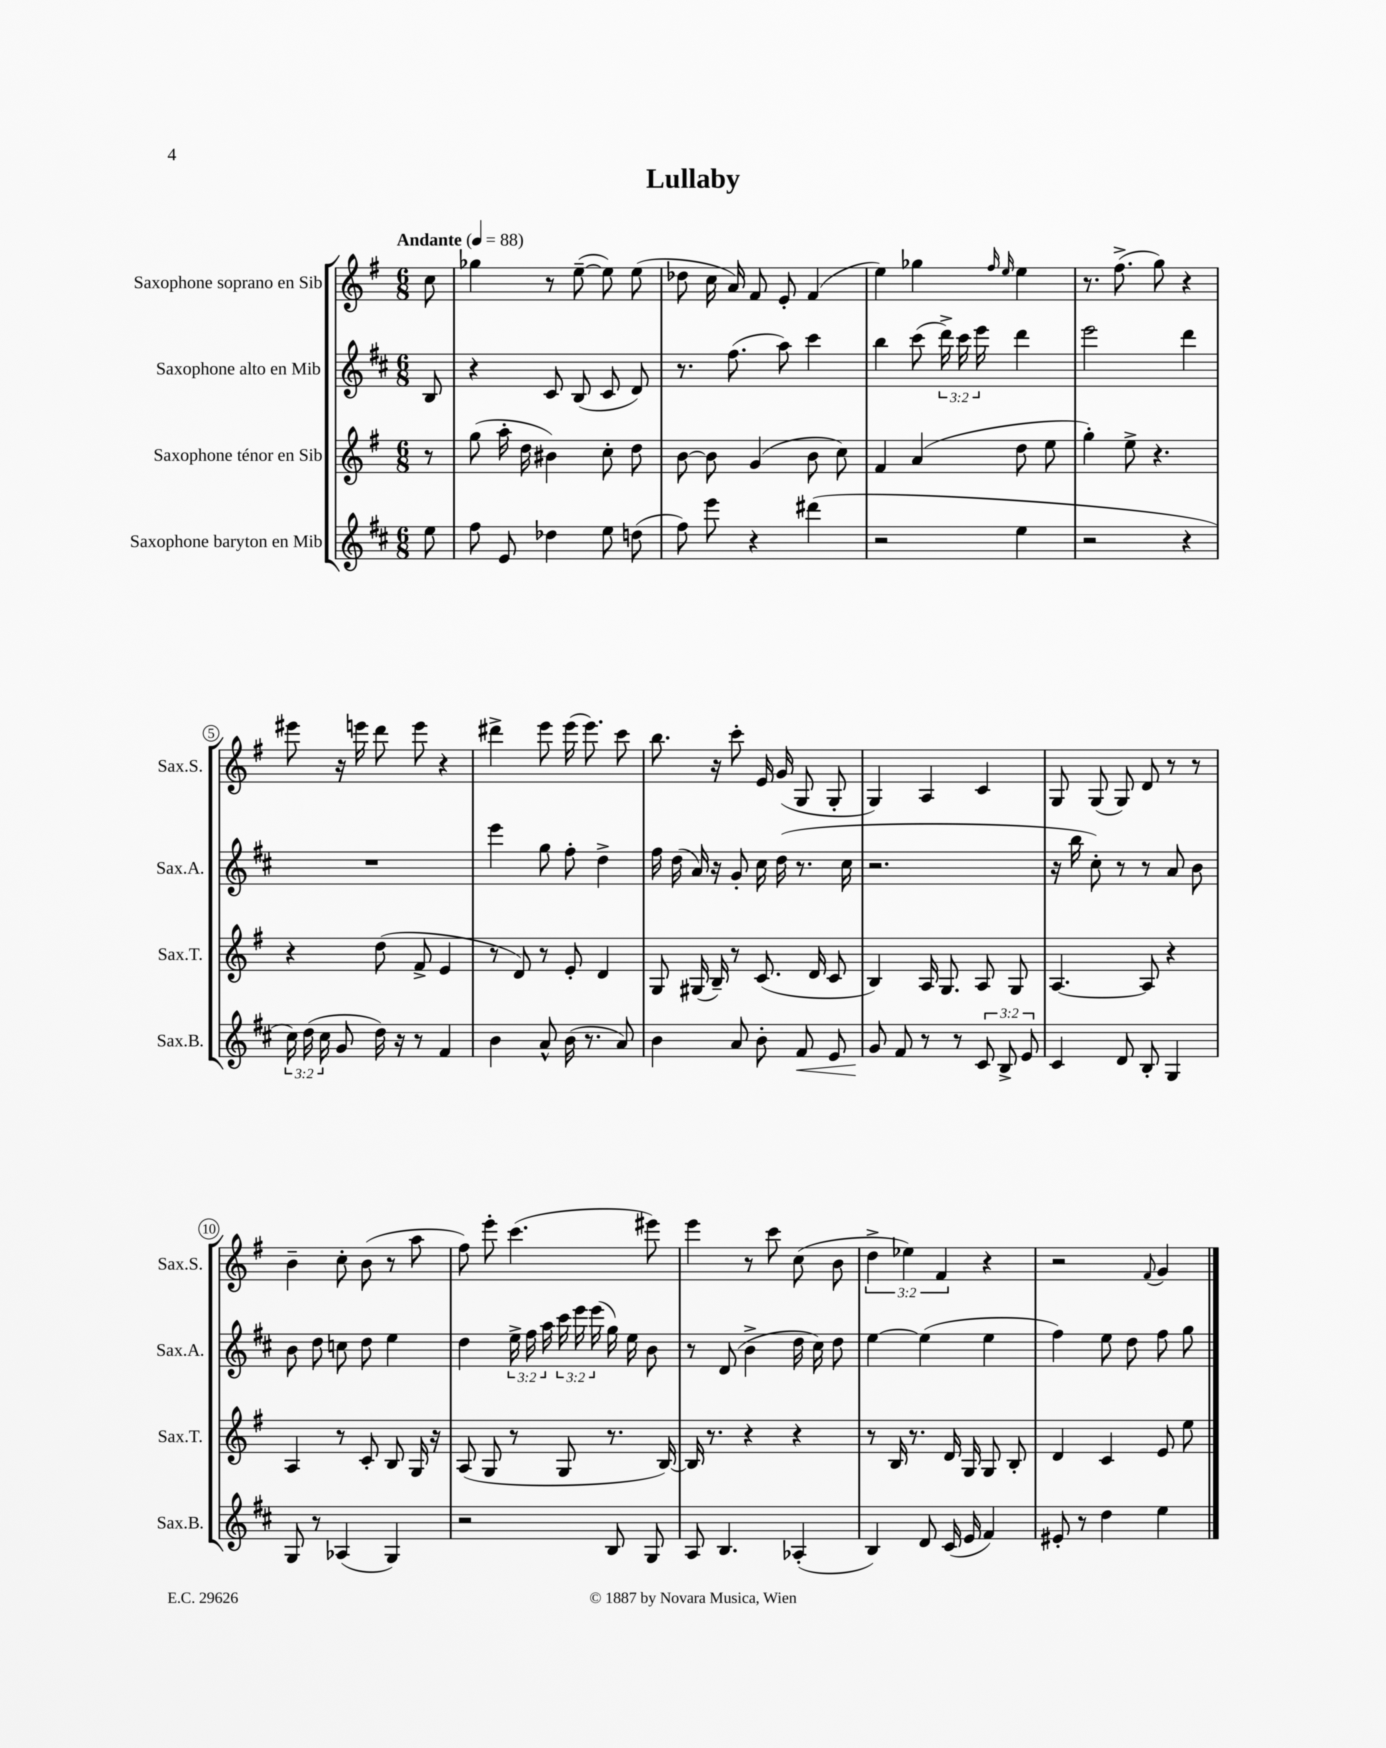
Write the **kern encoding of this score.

**kern	**dynam	**kern	**kern	**kern
*part4	*part4	*part3	*part2	*part1
*staff4	*staff4	*staff3	*staff2	*staff1
*I"Saxophone baryton en Mib	*	*I"Saxophone ténor en Sib	*I"Saxophone alto en Mib	*I"Saxophone soprano en Sib
*I'Sax.B.	*	*I'Sax.T.	*I'Sax.A.	*I'Sax.S.
*clefG2	*	*clefG2	*clefG2	*clefG2
*k[f#c#]	*	*k[f#]	*k[f#c#]	*k[f#]
*M6/8	*	*M6/8	*M6/8	*M6/8
*MM88	*	*MM88	*MM88	*MM88
=	=	=	=	=
!	!	!	!	!LO:TX:a:B:t=Andante
8ee\	.	8r	8B/	8cc\
=1	=1	=1	=1	=1
8ff#\	.	(8gg\	4r	4gg-X\
8e/	.	16aa'\	.	.
.	.	16dd\	.	.
4dd-X\	.	4b#X\)	8c#/	8r
.	.	.	(8B/	([8ee~\
8ee\	.	8cc'\	8c#/	8ee\])
(8ddn\	.	8dd\	8d/)	(8ee\
=2	=2	=2	=2	=2
8ff#\)	.	[8b\	8.r	8dd-X\
8eee\	.	8b\]	.	16cc\
.	.	.	(8.ff#\	16a/)
4r	.	(4g/	.	8f#/
.	.	.	8aa\)	8e'/
(4ddd#X\	.	8b\	4ccc#\	(4f#/
.	.	8cc\)	.	.
=3	=3	=3	=3	=3
2r	.	4f#/	4bb\	4ee\)
.	.	(4a/	(8ccc#\	4gg-X\
.	.	.	24ddd^\)	.
.	.	.	24ccc#\	.
.	.	.	24eee\	.
.	.	.	.	16qqff#/
.	.	.	.	16qqee/
4ee\	.	8dd\	4ddd\	4ee\
.	.	8ee\	.	.
=4	=4	=4	=4	=4
2r	.	4gg'\)	2eee\	8.r
.	.	.	.	(8.ff#^\
.	.	8ee^\	.	.
.	.	4.r	.	8gg\)
4r	.	.	4ddd\	4r
!!LO:LB:g=z
=5	=5	=5	=5	=5
24cc#\)	.	4r	2.r	8eee#X\
(24dd\	.	.	.	.
24cc#\	.	.	.	.
8g/	.	.	.	16r
.	.	.	.	16eeen\
16dd\)	.	(8dd\	.	8ddd\
16r	.	.	.	.
8r	.	8f#^/	.	8eee\
4f#/	.	4e/	.	4r
=6	=6	=6	=6	=6
4b\	.	8r	4eee\	4ddd#X^\
.	.	8d/)	.	.
8a^^/	.	8r	8gg\	8eee\
(16b\	.	8e'/	8ff#'\	(16eee\
8.r	.	.	.	8.eee\)
.	.	4d/	4dd^\	.
8a/)	.	.	.	8ccc\
=7	=7	=7	=7	=7
4b\	.	8G/	16ff#\	8.bb\
.	.	.	(16dd\	.
.	.	(16G#X/	16a/)	.
.	.	16B~/)	16r	16r
8a/	.	8r	8g'/	8ccc'\
8b'\	.	(8.c/	16cc#\	16e/
.	.	.	(16dd\	(16g/
!	!LO:HP:b	!	!	!
8f#/	<	.	8.r	8G/
.	.	16d/	.	.
8e/	.	8c/	.	8G'/
.	.	.	16cc#\	.
=8	=8	=8	=8	=8
8g/	.	4B/)	2.r	4G/)
8f#/	[	.	.	.
8r	.	16A/	.	4A/
.	.	8.G/	.	.
8r	.	.	.	.
12c#/	.	8A/	.	4c/
12B^/	.	.	.	.
.	.	8G/	.	.
12e/	.	.	.	.
=9	=9	=9	=9	=9
4c#/	.	[4.A/	16r	8G/
.	.	.	16bb\	.
.	.	.	8cc#'\)	(8G/
8d/	.	.	8r	8G/)
8B'/	.	8A/]	8r	8d/
4G/	.	4r	8a/	8r
.	.	.	8b\	8r
!!LO:LB:g=z
=10	=10	=10	=10	=10
8G/	.	4A/	8b\	4b~\
8r	.	.	8dd\	.
(4A-X/	.	8r	8ccn\	8cc'\
.	.	8c'/	8dd\	(8b\
4G/)	.	8B/	4ee\	8r
.	.	16G/	.	8aa\
.	.	16r	.	.
=11	=11	=11	=11	=11
2r	.	(8A/	4dd\	8ff#\)
.	.	8G/	.	8eee'\
.	.	8r	24ee^\	(4.ccc\
.	.	.	24ff#\	.
.	.	.	24aa\	.
.	.	8G/	24ccc#\	.
.	.	.	24eee\	.
.	.	.	(24eee\	.
8B/	.	8.r	16gg\)	.
.	.	.	16ee\	.
8G/	.	.	8b\	8eee#X\)
.	.	[16B/)	.	.
=12	=12	=12	=12	=12
8A/	.	16B/]	8r	4eee\
.	.	8.r	.	.
4.B/	.	.	(8d/	.
.	.	4r	4b^\	8r
.	.	.	.	8ccc\
(4A-X'/	.	4r	16dd\	(8cc\
.	.	.	16cc#\)	.
.	.	.	8dd\	8b\
=13	=13	=13	=13	=13
4B/)	.	8r	[4ee\	6dd^\
.	.	16B/	.	.
.	.	.	.	6ee-X\)
.	.	8.r	.	.
8d/	.	.	(4ee\]	.
.	.	.	.	6f#/
(16c#/	.	16d/	.	.
16e/	.	16G/	.	.
4f#/)	.	8G/	4ee\	4r
.	.	8B'/	.	.
=14	=14	=14	=14	=14
8e#X'/	.	4d/	4ff#\)	2r
8r	.	.	.	.
4dd\	.	4c/	8ee\	.
.	.	.	8dd\	.
.	.	.	.	8qqf#/
4ee\	.	8e/	8ff#\	4g/
.	.	8ee\	8gg\	.
==	==	==	==	==
*-	*-	*-	*-	*-
